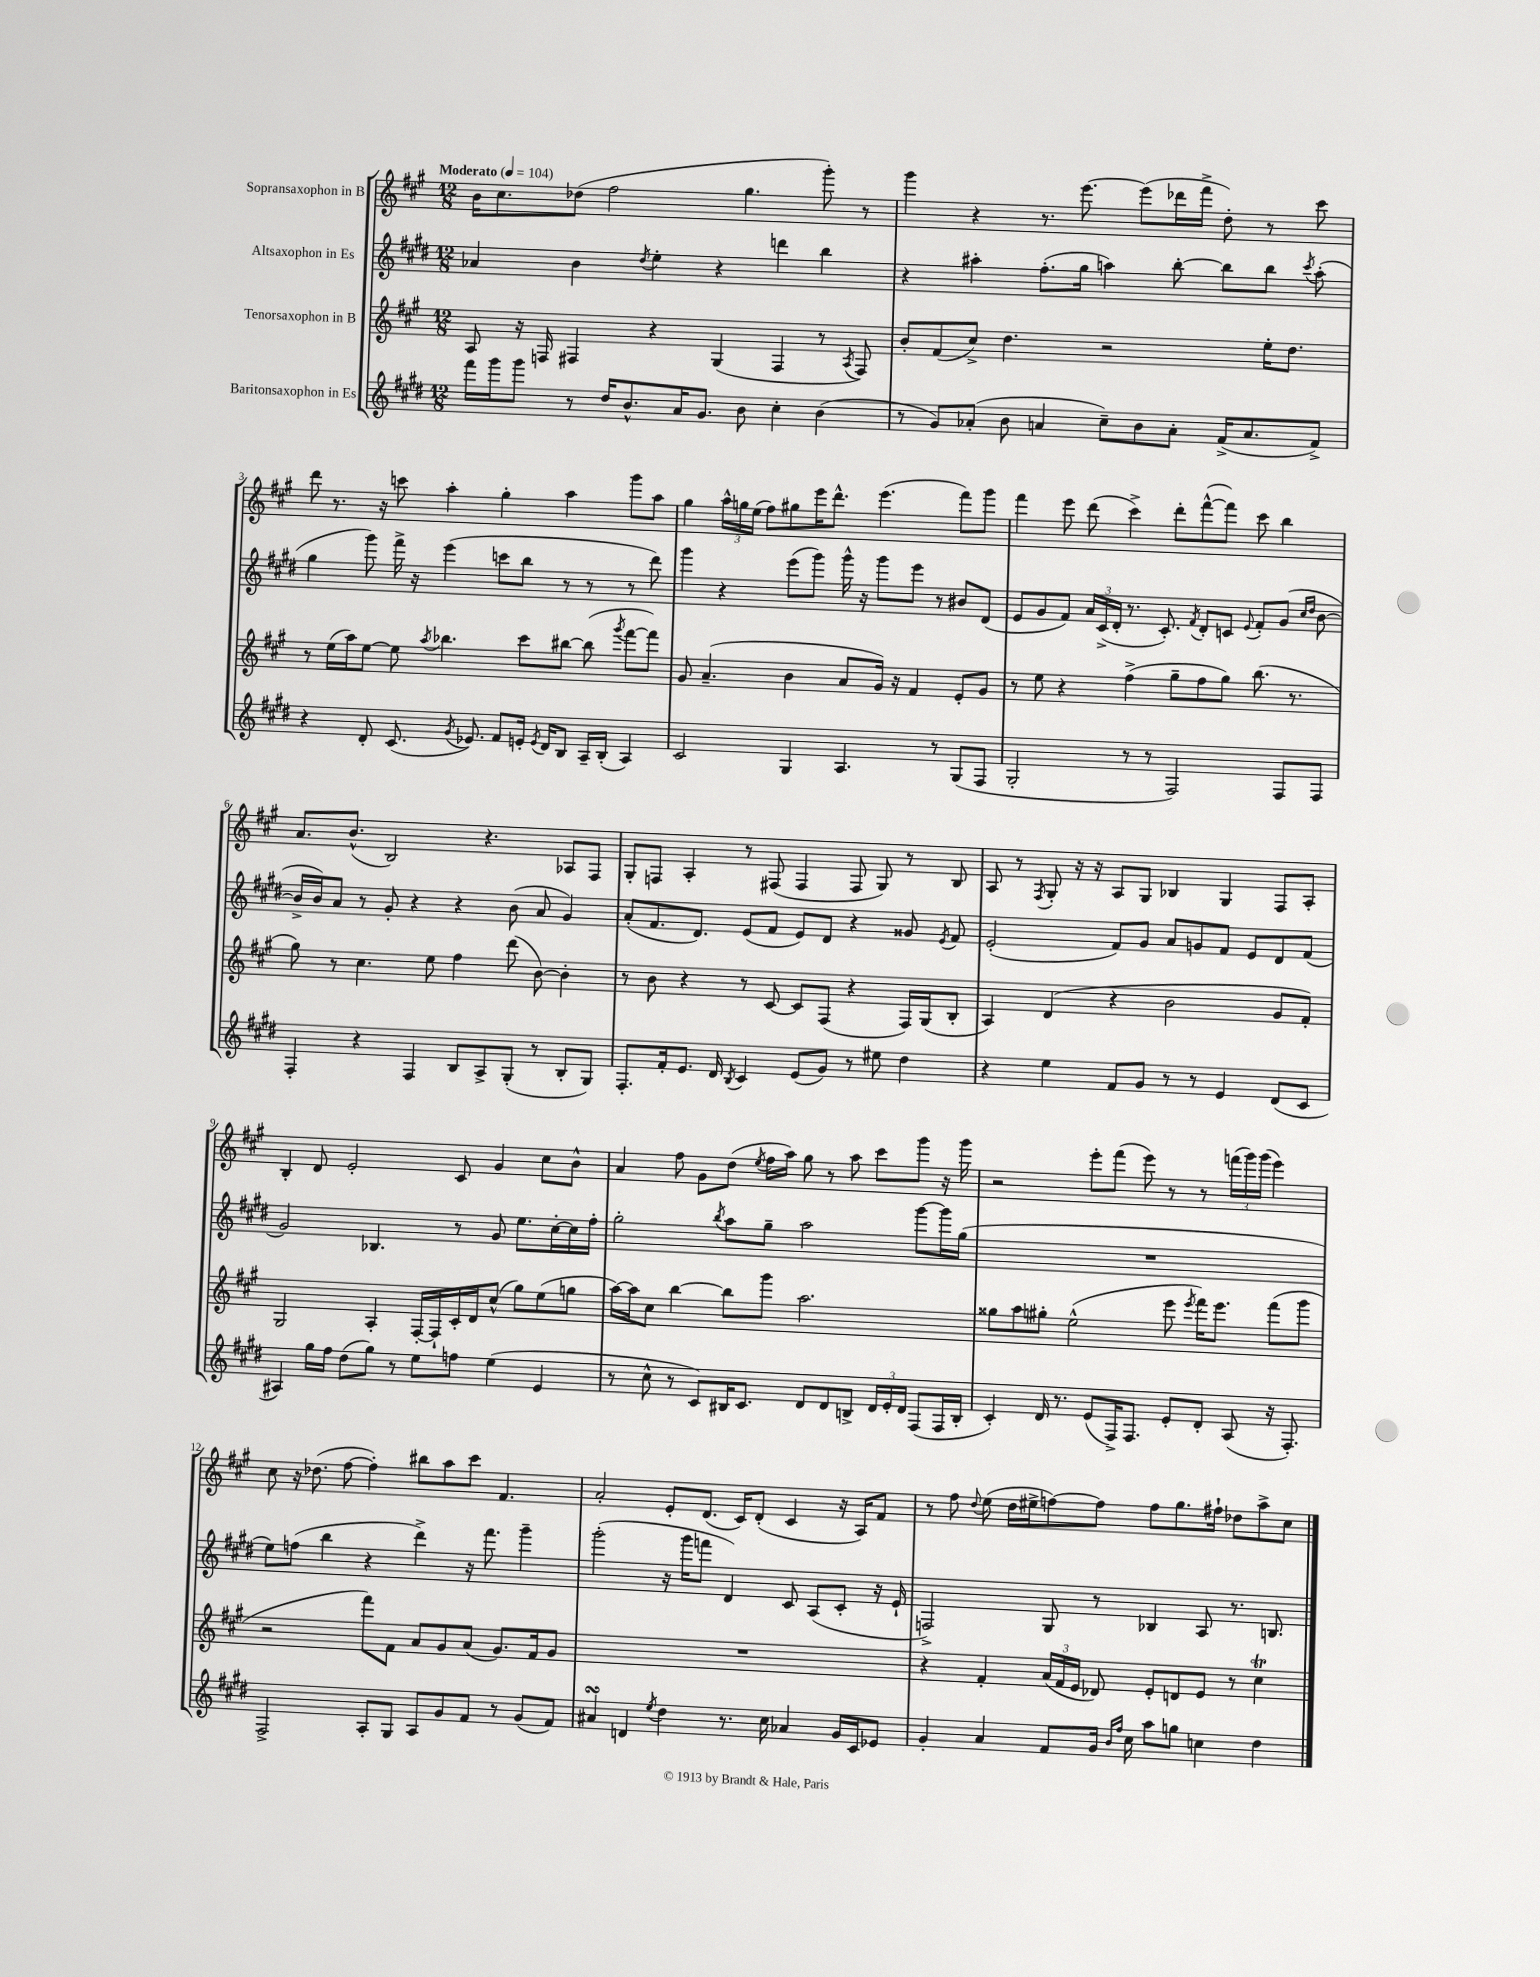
<<
\new StaffGroup <<
\new Staff = "s0" \with { instrumentName = "Sopransaxophon in B" } {
    \clef treble \key a \major \numericTimeSignature \time 12/8 \tempo "Moderato" 4 = 104
    \autoBeamOff b'16[ cis''8. des''8]( fis''2 gis''4. gis'''8-.) r8 |
    gis'''4 r4 r8. e'''8.~ e'''8[( des'''16 fis'''16]-> d''8-.) r8 cis'''8 |
    d'''8 r8. r16 c'''8 a''4-. gis''4-. a''4 gis'''8[ a''8] |
    gis''4 \tuplet 3/2 { a''16[-^ g''16 e''16]( } fis''8[) gis''8 e'''16 d'''8.]-^ e'''4.( fis'''8[) gis'''8] |
    fis'''4 e'''8 d'''8( cis'''4->) d'''8[-. fis'''8~-^( fis'''8]) cis'''8 b''4 |
    a'8.[ b'8.]-^( b2) r4. aes8[ fis8] |
    gis8[-. f8] a4-. r8 fis8( fis4 fis8 gis8) r8 b8 |
    a8 r8 \acciaccatura { fis8 } gis8-. r16 r16 a8[ gis8] bes4 gis4 fis8[ a8]-. |
    b4-. d'8 e'2-. cis'8 gis'4 cis''8[ b'8]-^ |
    a'4 fis''8 gis'8[ d''8]( \acciaccatura { e''8 } fis''16[ a''16]) gis''8 r8 a''8 cis'''8[ gis'''8] r16 gis'''16 |
    r2 e'''8[-. fis'''8]( e'''8) r8 r8 \tuplet 3/2 { f'''16[( gis'''16) gis'''16]( } e'''4) |
    cis''8 r16 des''8.( fis''8~ fis''4-.) bis''8[ a''8 cis'''8] fis'4. |
    a'2-. e'8[-. d'8.]( cis'16[) d'8]-.( cis'4 r16 a16[) fis'8] |
    r8 fis''8 \appoggiatura { d''8 } e''8( d''16[ eis''16-> f''8~) f''8] f''8[ gis''8. fis''16]-! des''8[ a''8-> cis''8] \bar "|." |
}
\new Staff = "s1" \with { instrumentName = "Altsaxophon in Es" } {
    \clef treble \key e \major \numericTimeSignature \time 12/8
    \autoBeamOff aes'4 b'4 \acciaccatura { dis''8 } e''4-. r4 d'''4 b''4 |
    r4 ais''4-. fis''8.[-.( gis''16] a''4) b''8~-. b''8[ b''8] \acciaccatura { cis'''8 } a''8-.( |
    gis''4 gis'''8) fis'''16-> r16 e'''4( c'''8[ b''8] r8 r8 r8 dis'''8) |
    gis'''4 r4 e'''8[( gis'''8]) gis'''16-^ r16 gis'''8[ e'''8] r8 bis'8[ dis'8]( |
    e'8[ gis'8 fis'8]) \tuplet 3/2 { a'16[ cis'16->( dis'16]-. } r8. cis'8.-.) \acciaccatura { fis'8 } dis'8[-. c'8] \appoggiatura { e'8 } fis'8[-. gis'8]( \grace { cis''16[ dis''16] } b'8~ |
    b'16[-> b'16) a'8] r8 gis'8-. r4 r4 b'8( a'8 gis'4) |
    a'8[-.( fis'8. dis'8.]) e'8[( fis'8] e'8[) dis'8] r4 gisis'8 \acciaccatura { e'8 } fis'8 |
    e'2-.( fis'8[) gis'8] a'8[ g'8 fis'8] e'8[ dis'8 fis'8]( |
    gis'2) bes4. r8 gis'8 e''8.[ cis''16~-. cis''16 fis''16]-. |
    gis''2-. \acciaccatura { b''8 } a''8[ gis''8]-- a''2 gis'''8[~ gis'''16 gis''16]( |
    R1. |
    e''8[) f''8]( b''4 r4 dis'''4->) r16 fis'''8. gis'''4-- |
    gis'''2-.( r16 gis'''16[ f'''8] dis'4) cis'8 a8[( cis'8]-. r16 e'16-! |
    f2->) gis8 r8 bes4 a8 r8. b8. \bar "|." |
}
\new Staff = "s2" \with { instrumentName = "Tenorsaxophon in B" } {
    \clef treble \key a \major \numericTimeSignature \time 12/8
    \autoBeamOff a8 r16 f16 fis4 r4 gis4( fis4 r8 \acciaccatura { a8 } fis8) |
    b'8[-. fis'8( cis''8]->) d''4. r2 e''16[-. d''8.] |
    r8 e''16[( a''16) e''8]~ e''8 \acciaccatura { a''8 } bes''4. cis'''8[ bis''8]~ bis''8( \acciaccatura { gis'''8 } fis'''8[~ fis'''8]) |
    gis'8 a'4.--( b'4 a'8[ gis'16]) r16 fis'4 e'8[-. gis'8] |
    r8 e''8 r4 fis''4->( gis''8[-- fis''8 gis''8]) b''8.( r8. |
    gis''8) r8 cis''4. e''8 fis''4 d'''8( b'8~) b'4-. |
    r8 b'8 r4 r8 cis'8~ cis'8[ fis8]( r4 fis16[) gis16( b8]-. |
    a4) d'4( r4 b'2 gis'8[ fis'8]-.) |
    gis2 a4-. fis16[~-. fis16-! cis'16-. d'16 cis''8]-^( gis''8[) e''8( g''8] |
    a''16[~) a''16 cis''8] b''4~ b''8[ gis'''8] a''2. |
    gisis''8[ a''8 gis''8]-. e''2-^( e'''8 \acciaccatura { e'''8 } fis'''16[) e'''8.] fis'''8[( gis'''8] |
    r2 fis'''8[) fis'8] a'8[ gis'8 a'8]( gis'8.[) fis'16 gis'8] |
    R1. |
    r4 fis'4-. \tuplet 3/2 { a'16[( fis'16 e'16] } des'8) e'8[-. d'8 e'8] r8 cis''4\trill \bar "|." |
}
\new Staff = "s3" \with { instrumentName = "Baritonsaxophon in Es" } {
    \clef treble \key e \major \numericTimeSignature \time 12/8
    \autoBeamOff fis'''16[ gis'''16 gis'''8] r8 dis''16[ b'8.-^ a'16 gis'8.] b'8 cis''4-. b'4( |
    r8 gis'8[) aes'8]-.( b'8 a'4 cis''8[--) b'8 a'8]-. fis'16[->( a'8. fis'8]->) |
    r4 dis'8-. cis'8.( \acciaccatura { gis'8 } ees'8.) fis'8[ e'16]-. \acciaccatura { e'8 } dis'16[ b8] a16[-- b16]-.( a4) |
    cis'2 gis4 a4. r8 gis8[( fis8] |
    gis2-. r8 r8 fis2) fis8[ fis8] |
    fis4-. r4 fis4 b8[ a8-> gis8]-.( r8 b8[-. gis8]) |
    fis8.[-. fis'16-. e'8.] dis'16 \acciaccatura { b8 } cis'4 e'8[( gis'8]) r8 eis''8 dis''4 |
    r4 e''4 fis'8[ gis'8] r8 r8 e'4 dis'8[( cis'8] |
    ais4) gis''16[ fis''16] dis''8[( gis''8]) r8 e''8[ f''8] e''4( e'4 |
    r8 cis''8-^ r8 cis'8[) bis16 cis'8.] dis'8[ dis'8 b8]-> \tuplet 3/2 { dis'16[ e'16-. dis'16] } fis8[( fis16 b16]-. |
    cis'4-.) dis'16 r8. e'8[( fis16->) fis8.] e'8[-. dis'8]-. a8( r16 fis8.-.) |
    fis2-> a8[-. gis8] a8[ gis'8 fis'8] r8 gis'8[( fis'8]) |
    ais'4\turn d'4 \acciaccatura { e''8 } dis''4 r8. cis''16 aes'4 gis'16[ cis'16 ees'8] |
    gis'4-. a'4 fis'8[ gis'16] \grace { b'16[ fis''16] } cis''16 a''8[ g''8] c''4 dis''4 \bar "|." |
}
>>
>>
